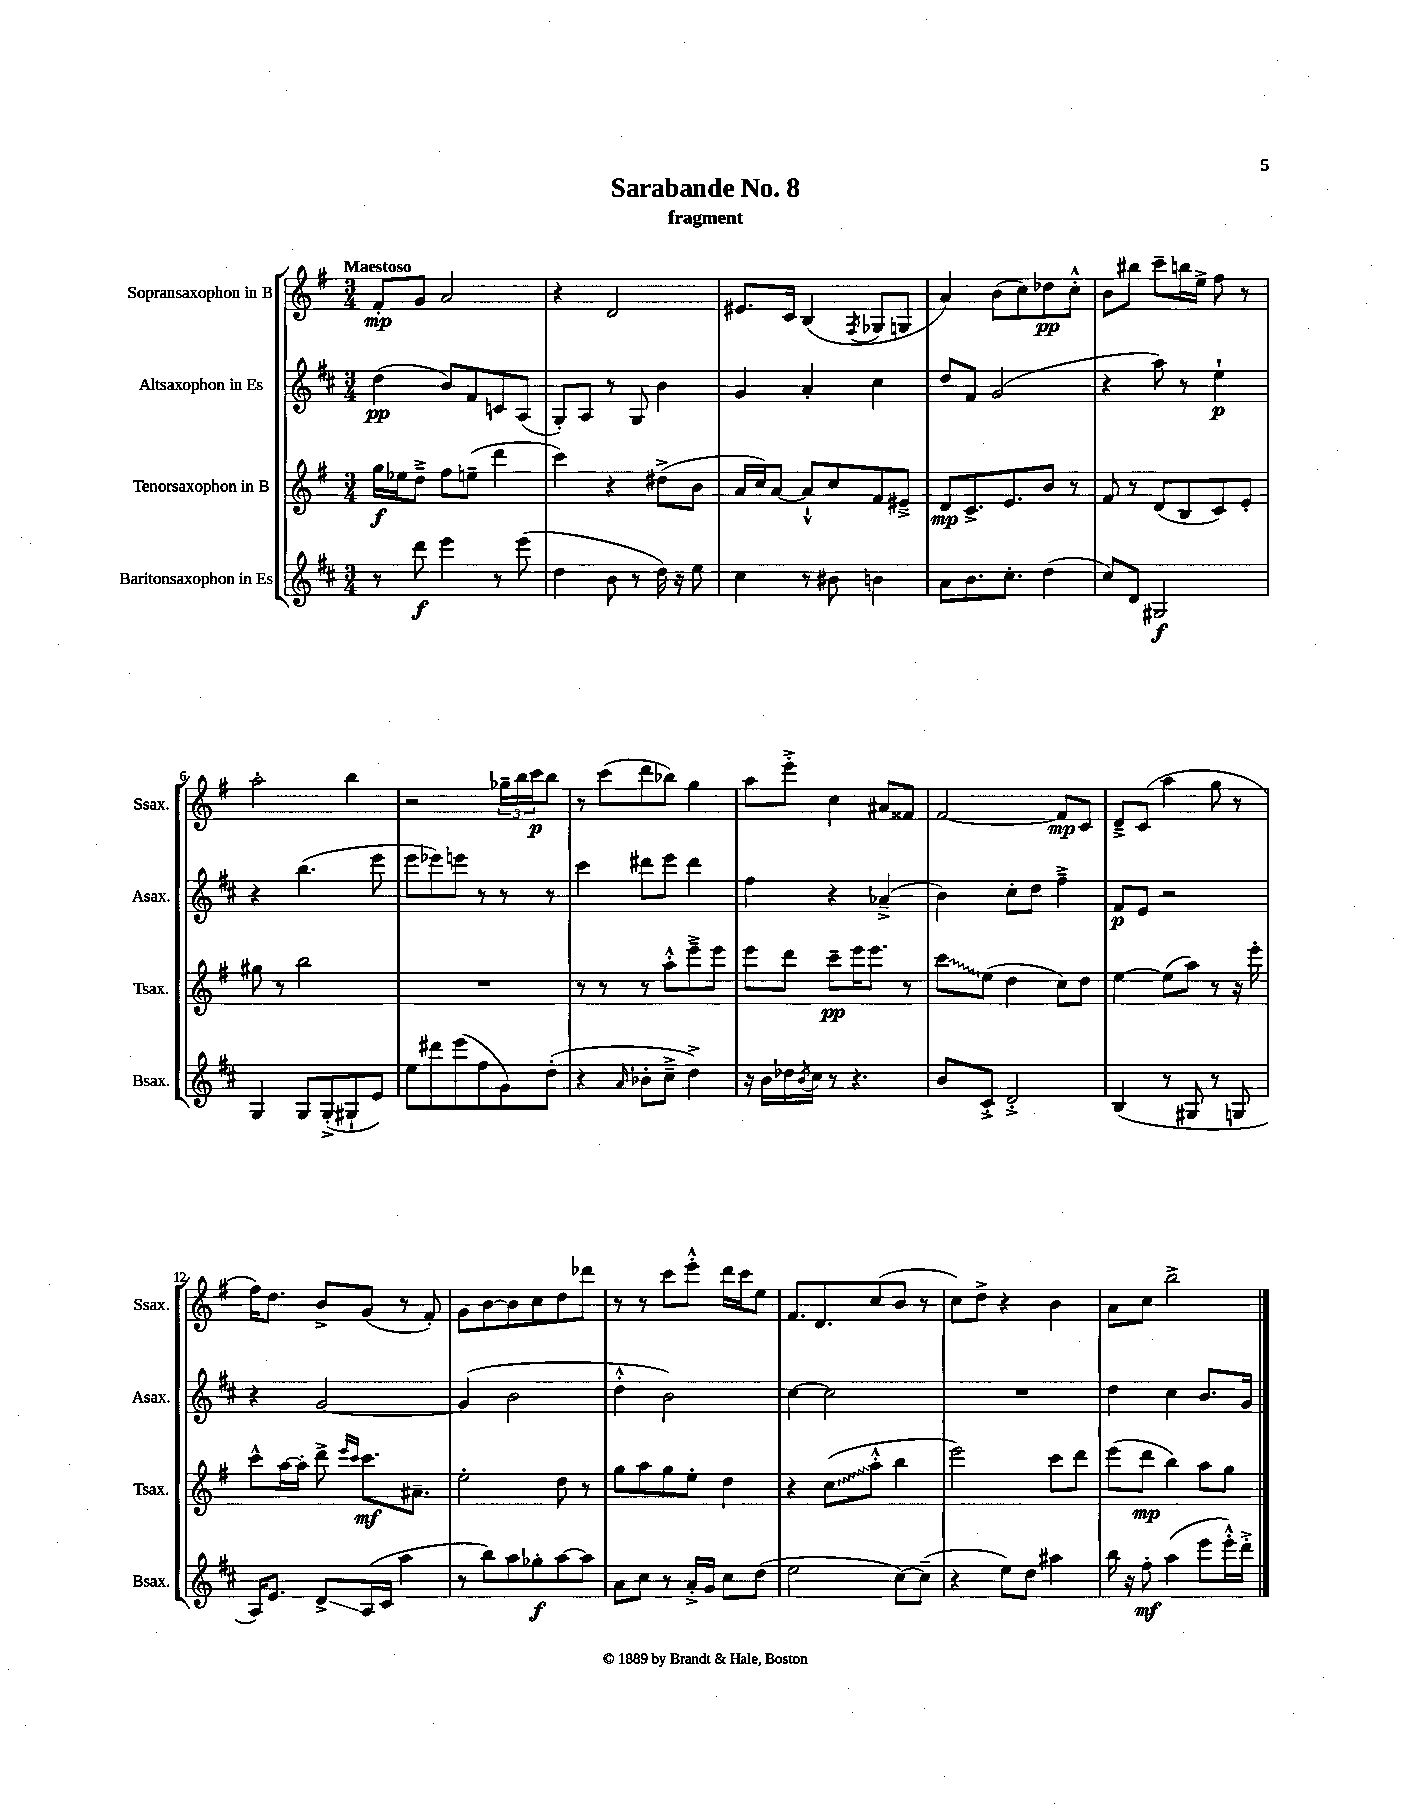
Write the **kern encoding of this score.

**kern	**kern	**kern	**kern
*staff4	*staff3	*staff2	*staff1
*clefG2	*clefG2	*clefG2	*clefG2
*k[f#c#]	*k[f#]	*k[f#c#]	*k[f#]
*M3/4	*M3/4	*M3/4	*M3/4
8r	16gg	(4dd	8f#'
.	16ee-	.	.
8ddd	8dd~^	.	8g
4eee	8ff#	8b)	2a
.	(8ee~	8f#	.
8r	4ddd	8c	.
(8eee	.	(8A	.
=	=	=	=
4dd	4ccc)	8G')	4r
.	.	8A	.
8b	4r	8r	2d
8r	.	8G	.
16dd)	(8dd#^	4b	.
16r	.	.	.
8ee	8b	.	.
=	=	=	=
4cc#	16a	4g	8.e#
.	16cc)	.	.
.	[8a	.	.
.	.	.	16c
8r	8a`^^]	4a'	(4B
8b#	8cc	.	.
.	.	.	8qF#
4b	8f#	4cc#	8G-
.	8e#~^	.	8G
=	=	=	=
8a	8d	8dd	4a)
8.b	8.c^	8f#	.
.	.	(2g	(8b
8.cc#'	8.e	.	.
.	.	.	8cc)
(4dd	8b	.	8dd-
.	8r	.	8cc'^^
=	=	=	=
8cc#)	8f#	4r	8b
8d	8r	.	8bb#
2G#	(8d	8aa)	8ccc~
.	8B	8r	16bb
.	.	.	16ee^
.	8c)	4ee`	8ff#
.	8e'	.	8r
=	=	=	=
4G	8gg#	4r	2aa'
.	8r	.	.
8G	2bb	(4.bb	.
(8G'^	.	.	.
8G#`	.	.	4bb
8e)	.	8eee	.
=	=	=	=
8ee	2.r	8eee	2r
8ddd#	.	8eee-)	.
(8eee	.	8eee	.
8ff#	.	8r	.
8g)	.	8r	24gg-~
.	.	.	24bb
.	.	.	24ccc
(8dd'	.	8r	8bb
=	=	=	=
4r	8r	4ccc#	8r
.	8r	.	(8ccc
16qqa	.	.	.
8b-'	8r	8ddd#	8ddd
8cc#~^	8aa'^^	8eee	8bb-)
4dd^)	8eee~^	4ddd#	4gg
.	8eee	.	.
=	=	=	=
16r	8eee	4ff#	8aa
16b	.	.	.
16dd-	8ddd	.	8eee'^
8qb	.	.	.
16cc#	.	.	.
8r	8ccc~	4r	4cc
4.r	16eee	.	.
.	8.eee	.	.
.	.	(4a-~^	8a#
.	8r	.	8f##
=	=	=	=
8b	8ccc	4b)	[2f#
8c#'^	(8ee	.	.
2d'^	4dd	8cc#'	.
.	.	8dd	.
.	8cc)	4ff#~^	8f#]
.	8dd	.	8c
=	=	=	=
(4B	[4ee	8f#	8d~^
.	.	8e	(8c
8r	(8ee]	2r	4aa
8G#	8aa)	.	.
8r	8r	.	8gg
8G	16r	.	8r
.	16eee'	.	.
=	=	=	=
16A)	8ccc^^	4r	16ff#)
8.e	.	.	8.dd
.	[16aa	.	.
.	16aa']	.	.
8d^	8ddd^	[2g	8b^
.	16qqeee	.	.
.	16qqccc	.	.
(16A	8.ccc	.	(8g
16c#	.	.	.
4aa	.	.	8r
.	8.a#~	.	.
.	.	.	8f#')
=	=	=	=
8r	2ee'	(4g]	8g
8bb)	.	.	[8b
8aa	.	2b	8b]
8gg-'	.	.	8cc
[8aa	8dd	.	8dd
8aa]	8r	.	8ddd-
=	=	=	=
8a	8gg	4dd'^^	8r
8cc#	8aa	.	8r
8r	8gg	2b)	8ccc
16a'^	8ee'	.	8eee'^^
16g	.	.	.
8cc#	4dd	.	16ddd
.	.	.	16ccc
(8dd	.	.	8ee
=	=	=	=
2ee	4r	[4cc#	8.f#
.	.	.	8.d
.	(8cc	2cc#]	.
.	8aa'^^	.	(8cc
[8cc#)	4bb	.	8b
(8cc#~]	.	.	8r
=	=	=	=
4r	2eee)	2.r	8cc)
.	.	.	8dd^
8ee)	.	.	4r
8dd	.	.	.
4aa#	8ccc	.	4b
.	8ddd	.	.
=	=	=	=
16bb	(8eee	4dd	8a
16r	.	.	.
8ff#'	8ddd	.	8cc
(4aa	4bb)	4cc#	2bb^
8eee	8aa	8.b	.
16eee'^^)	8gg	.	.
16ddd'^	.	16g	.
==	==	==	==
*-	*-	*-	*-
